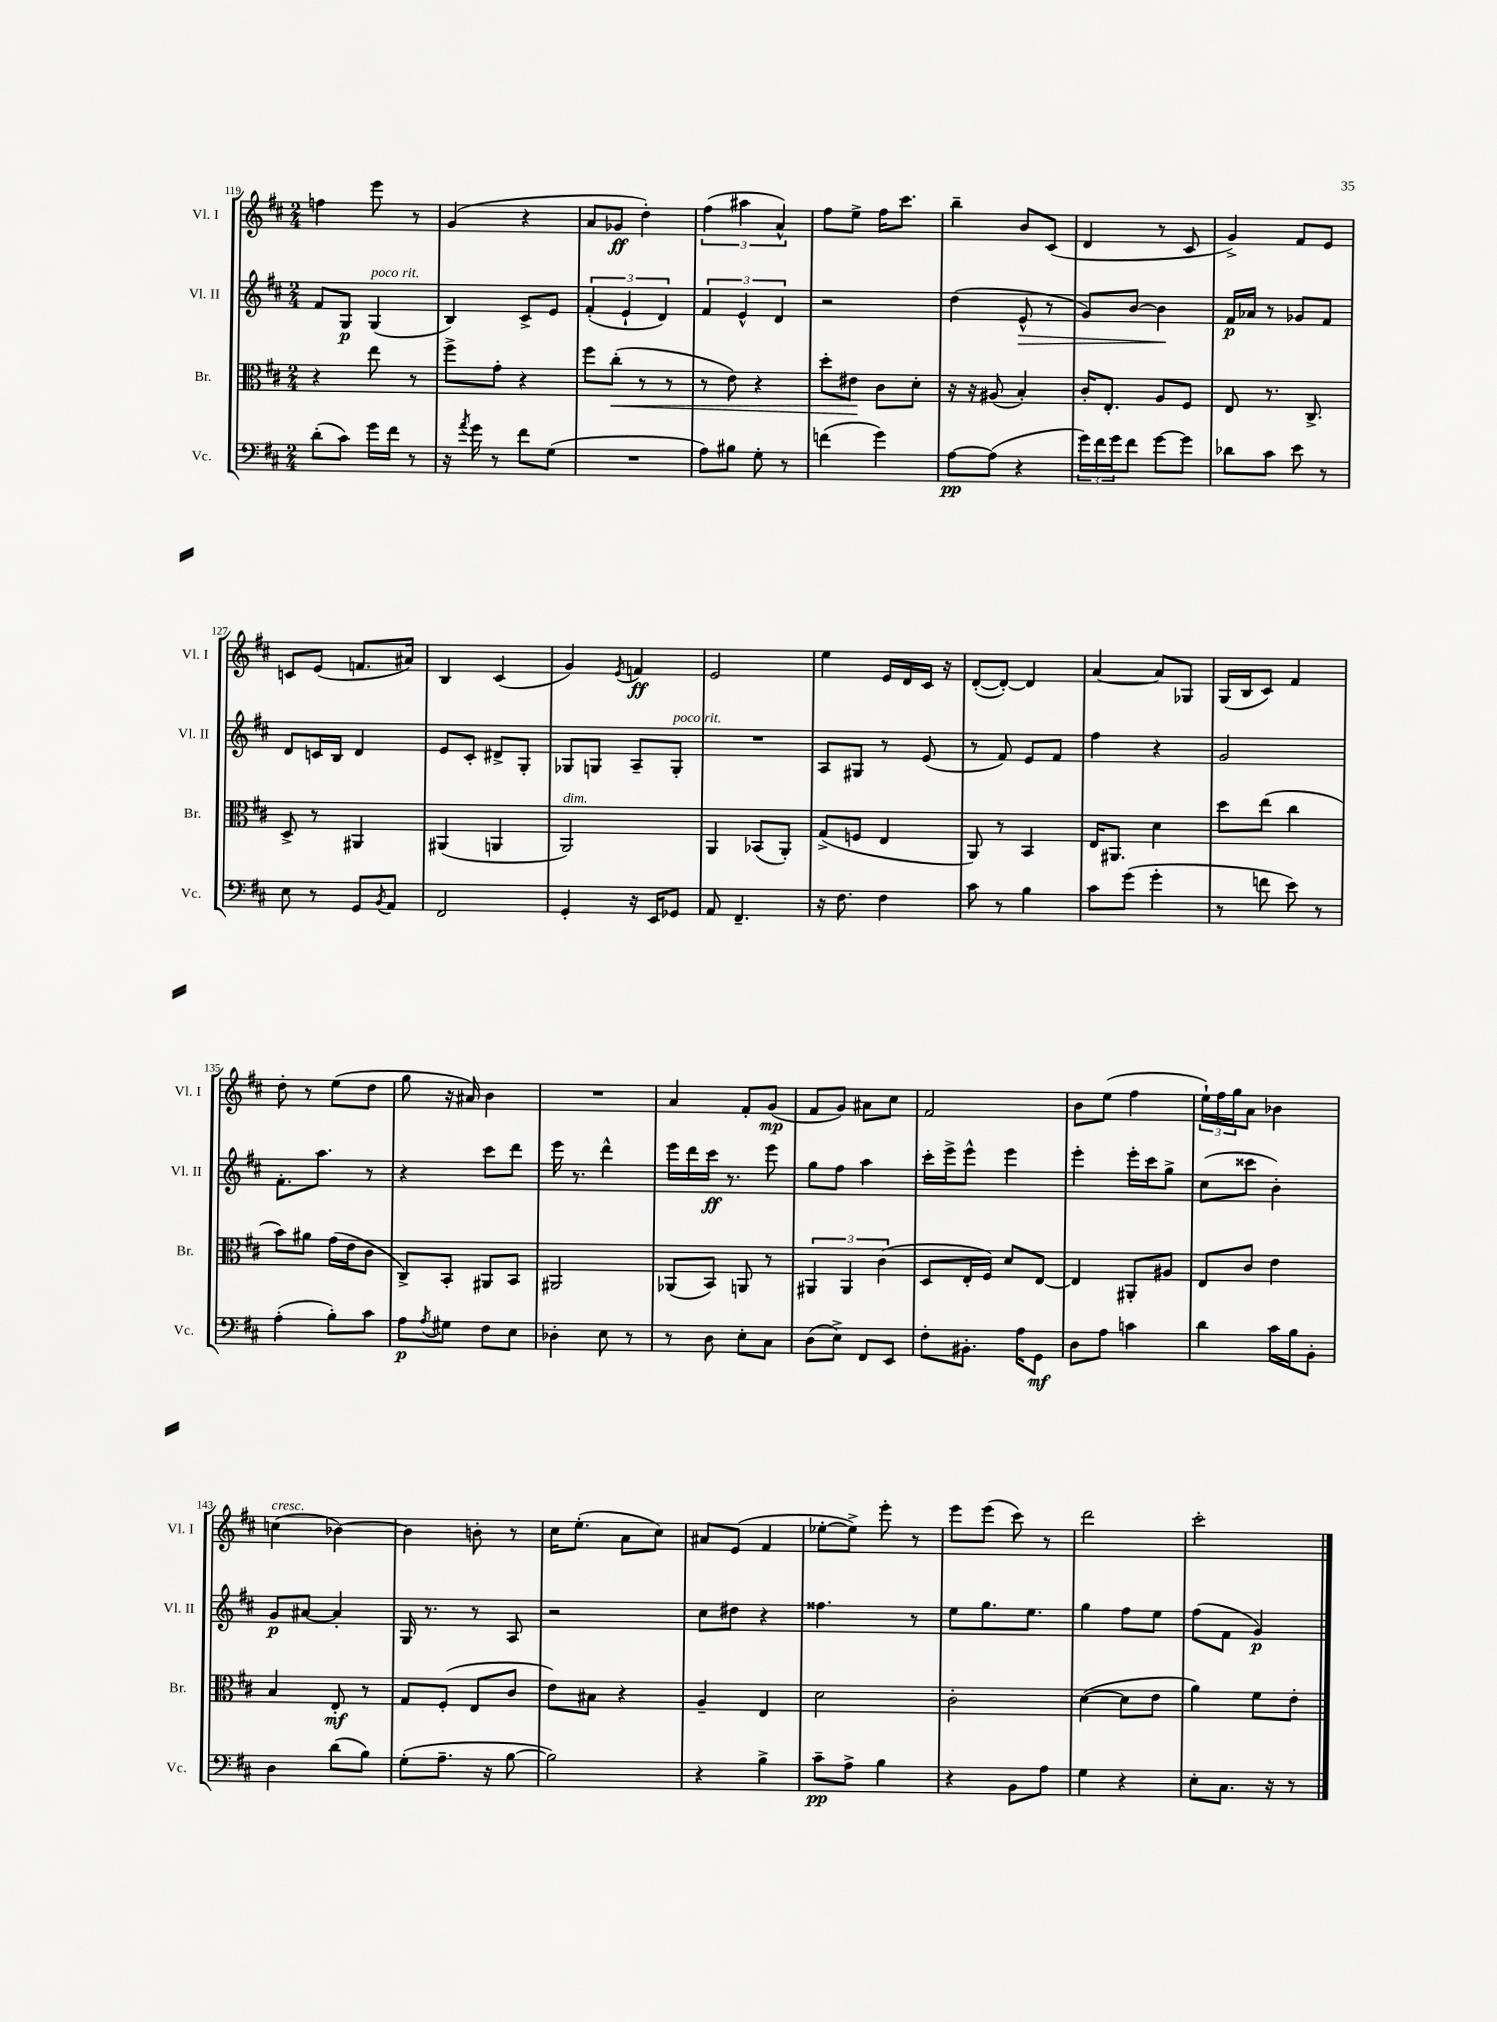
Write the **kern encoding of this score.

**kern	**kern	**kern	**kern
*staff4	*staff3	*staff2	*staff1
*clefF4	*clefC3	*clefG2	*clefG2
*k[f#c#]	*k[f#c#]	*k[f#c#]	*k[f#c#]
*M2/4	*M2/4	*M2/4	*M2/4
(8d'	4r	8f#	4ff
8c#)	.	8G	.
16g	8ee	(4G	8eee
16f#	.	.	.
8r	8r	.	8r
=	=	=	=
16r	8ff#^	4B)	(4g
8qa	.	.	.
16g	.	.	.
8r	8g'	.	.
8f#	4r	8c#^	4r
(8G	.	8e	.
=	=	=	=
2r	8ff#	(6f#'	8a
.	(8cc#'	.	8g-
.	.	6e`	.
.	8r	.	4dd')
.	.	6d)	.
.	8r	.	.
=	=	=	=
8A)	8r	6f#	(6ff#
8B#	8e)	.	.
.	.	6e^^	6aa#
8G'	4r	.	.
.	.	6d	6a^^)
8r	.	.	.
=	=	=	=
(4f	8dd'	2r	8ff#
.	8e#	.	8ee^
4g)	8c#	.	16ff#
.	.	.	8.ccc#
.	8d'	.	.
=	=	=	=
[8A	16r	(4dd	4bb~
.	16r	.	.
(8A]	(8A#	.	.
4r	4B')	8e^^	8b
.	.	8r	(8c#
=	=	=	=
24g)	16c#'	8g)	4d
24f#	.	.	.
.	8.E'	.	.
24g	.	.	.
8f#	.	[8b	.
[8g	8A	4b]	8r
8g]	8F#	.	8c#
=	=	=	=
8d-	8E	16f#	4g^)
.	.	16a-	.
8c#	8.r	8r	.
8e	.	8g-	8f#
.	8.C#^	.	.
8r	.	8f#	8e
=	=	=	=
8E	8D^	8d	8c
8r	8r	16c	(8e
.	.	16B	.
8GG	4AA#	4d	8.f
8qBB	.	.	.
8AA	.	.	.
.	.	.	16a#)
=	=	=	=
2FF#	(4AA#	8e	4B
.	.	8c#'	.
.	4AA	8d#^	(4c#
.	.	8G'	.
=	=	=	=
4GG'	2AA)	8G-	4g)
.	.	8G	.
.	.	.	8qe
16r	.	8A~	4f
16EE	.	.	.
8GG-	.	8G'	.
=	=	=	=
8AA	4AA	2r	2e
4.FF#~	.	.	.
.	(8BB-	.	.
.	8AA')	.	.
=	=	=	=
16r	(8G^	8A	4ee
8.F#	.	.	.
.	8F	8G#	.
4F#	4E	8r	16e
.	.	.	16d
.	.	(8e	16c#
.	.	.	16r
=	=	=	=
8c#	8AA)	8r	([8d'
8r	8r	8f#)	8d'_)
4B	4BB	8e	4d]
.	.	8f#	.
=	=	=	=
8c#	16E	4ff#	[4a
.	8.AA#	.	.
(8g	.	.	.
4g'	4d	4r	8a]
.	.	.	8G-
=	=	=	=
8r	8dd	2g	(16G
.	.	.	16B
8f	(8ee	.	8c#)
8e)	4cc#	.	4f#
8r	.	.	.
=	=	=	=
(4A'	8b)	8.f#'	8dd'
.	8a#	.	8r
.	.	8.aa	.
8B')	(16g	.	(8ee
.	16e	.	.
8c#	8c#	8r	8dd
=	=	=	=
8A	8C#^)	4r	8gg
8qA	.	.	.
8G#	8BB'	.	16r
.	.	.	16a#)
8F#	8AA#	8ccc#	4b
8E	8BB	8ddd	.
=	=	=	=
4D-'	2AA#	16eee	2r
.	.	8.r	.
8E	.	4ddd^^	.
8r	.	.	.
=	=	=	=
8r	(8AA-	16eee	4a
.	.	16ddd	.
8D	8BB)	16ccc#	.
.	.	8.r	.
8E'	8AA	.	8f#'
8C#	8r	8eee	(8g
=	=	=	=
(8D	6AA#	8gg	8f#
8E^)	.	8ff#	8g)
.	6AA#	.	.
8FF#	.	4aa	8a#
.	(6c#	.	.
8EE	.	.	8cc#
=	=	=	=
8F#'	8D	16ccc#'	2f#
.	.	16eee^	.
8.BB#'	16E'	8eee^^	.
.	16F#)	.	.
.	8d	4eee	.
16A	.	.	.
8GG	[8E	.	.
=	=	=	=
8D	4E]	4eee'	8b
8A	.	.	(8ee
4c	8AA#'	16eee'	4ff#
.	.	16ccc#	.
.	8A#	8gg^	.
=	=	=	=
4d	8E	(8cc#	24ee`)
.	.	.	24ff#
.	.	.	24gg
.	8c#	8ccc##	8a
16c#	4e	4b')	4b-
16B	.	.	.
8BB'	.	.	.
=	=	=	=
4D	4B	8g	(4cc
.	.	[8a#	.
(8d	8E'	4a#']	[4b-)
8B)	8r	.	.
=	=	=	=
(8G'	8G	16G	4b-]
.	.	8.r	.
8.A~	(8F#'	.	.
.	8E	8r	8b'
16r	.	.	.
[8B	8c#	8A	8r
=	=	=	=
2B])	8e)	2r	16cc#
.	.	.	(8.ee'
.	8B#	.	.
.	4r	.	8a
.	.	.	8cc#)
=	=	=	=
4r	4A~	8cc#	8a#
.	.	8dd#	(8e
4B^	4E	4r	4f#
=	=	=	=
8c#~	2d	4.ff##	[8ee-'
8A^	.	.	8ee-^])
4B	.	.	8eee'
.	.	8r	8r
=	=	=	=
4r	2c#'	8ee	8eee
.	.	8.gg	(8eee
8BB	.	.	8ccc#)
.	.	8.ee	.
8A	.	.	8r
=	=	=	=
4G	([4d	4gg	2ddd
4r	8d]	8ff#	.
.	8e	8ee	.
=	=	=	=
8E'	4a)	(8ff#	2ccc#'
8.C#	.	8f#	.
.	8f#	4g)	.
16r	.	.	.
8r	8e'	.	.
==	==	==	==
*-	*-	*-	*-
